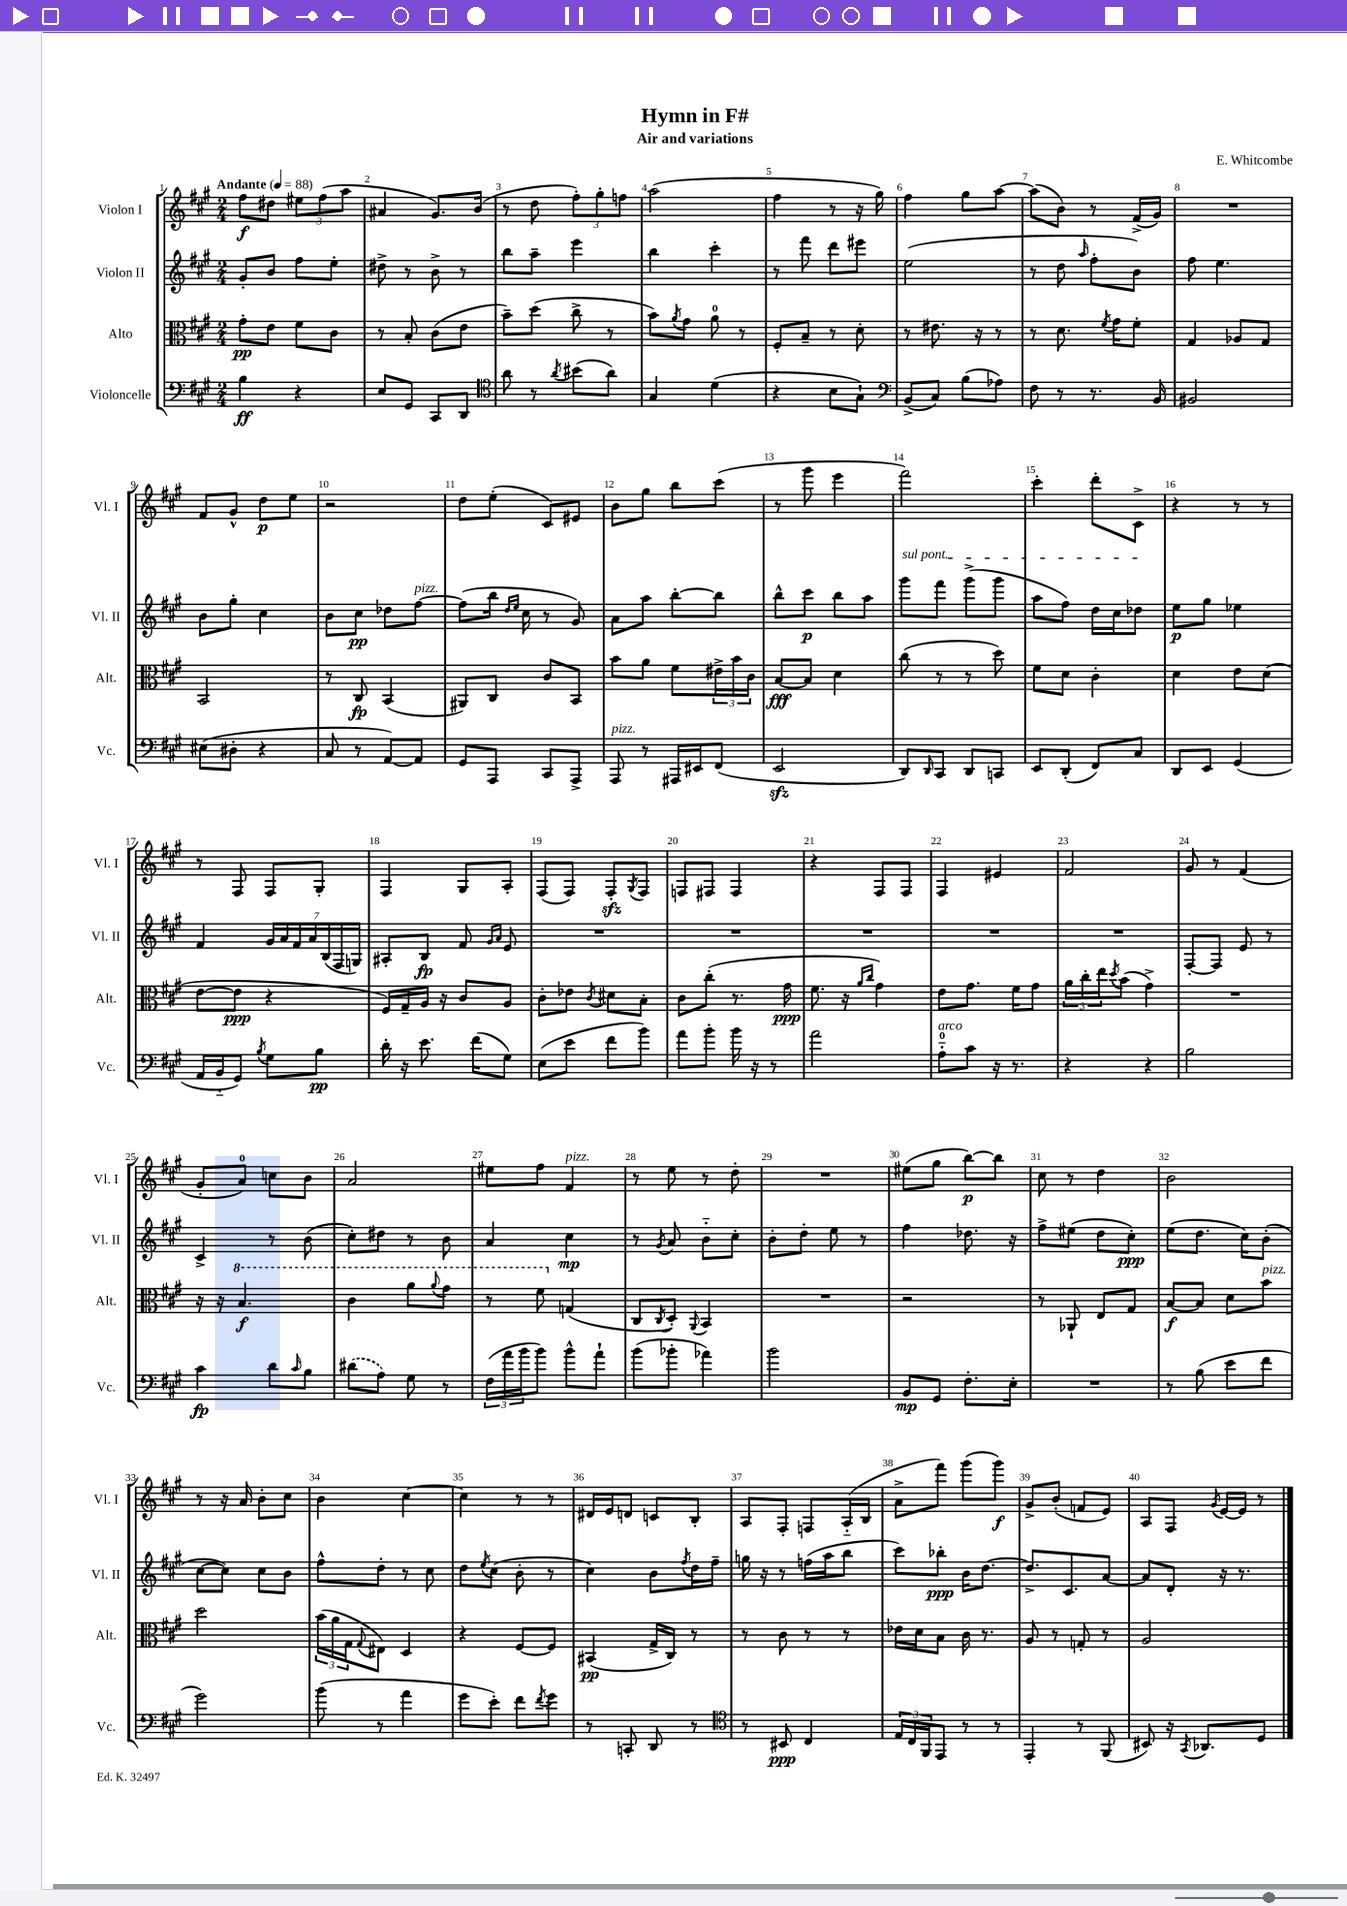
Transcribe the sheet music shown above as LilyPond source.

\header { title = "Hymn in F#" composer = "E. Whitcombe" subtitle = "Air and variations" }
<<
\new StaffGroup <<
\new Staff = "s0" \with { instrumentName = "Violon I" shortInstrumentName = "Vl. I" } {
    \clef treble \key a \major \numericTimeSignature \time 2/4 \tempo "Andante" 4 = 88
    fis''8\f dis''8 \tuplet 3/2 { eis''8 fis''8( a''8 } |
    ais'4 gis'8.) b'16( |
    r8 d''8 \tuplet 3/2 { fis''8-.) gis''8-. f''8 } |
    a''2( |
    fis''4 r8 r16 gis''16) |
    fis''4 gis''8 a''8~ |
    a''8( b'8) r8 fis'16->( gis'16) |
    R2 |
    fis'8 gis'8-^ d''8\p e''8 |
    r2 |
    d''8 e''8-.( cis'8) eis'8 |
    b'8 gis''8 b''8 cis'''8( |
    r8 gis'''8 e'''4 |
    fis'''2) |
    cis'''4-. d'''8-. cis'8-> |
    r4 r8 r8 |
    r8 fis8 fis8 gis8-. |
    fis4 gis8 a8-. |
    fis8( fis8) fis8-.\sfz \acciaccatura { gis8 } fis8 |
    f8 fis8 fis4 |
    r4 fis8 fis8 |
    fis4 eis'4 |
    fis'2 |
    gis'8 r8 fis'4( |
    gis'8-. a'8-0) c''8 b'8 |
    a'2 |
    eis''8 fis''8 fis'4^\markup { \italic "pizz." } |
    r8 e''8 r8 d''8-. |
    R2 |
    eis''8( gis''8 b''8~\p) b''8 |
    cis''8 r8 d''4 |
    b'2 |
    r8 r16 a'16 b'8-. cis''8 |
    b'4 cis''4~ |
    cis''4 r8 r8 |
    dis'16 e'16 d'8 c'8 b8-. |
    a8 fis8-. f8 a16-_( b16 |
    a'8-> fis'''8) gis'''8( gis'''8\f) |
    gis'8-> b'8-.( f'8 e'8) |
    a8 fis8 \acciaccatura { gis'8 } e'16~ e'16 r8 \bar "|." |
}
\new Staff = "s1" \with { instrumentName = "Violon II" shortInstrumentName = "Vl. II" } {
    \clef treble \key a \major \numericTimeSignature \time 2/4
    gis'8-. b'8 fis''8 e''8-. |
    dis''8-> r8 b'8-> r8 |
    b''8 a''8-- e'''4 |
    b''4 cis'''4-. |
    r8 fis'''8 d'''8 eis'''8 |
    e''2( |
    r8 d''8 \grace { a''16 } fis''8-. b'8) |
    fis''8 e''4. |
    b'8 gis''8-. cis''4 |
    b'8 cis''8\pp des''8 fis''8~^\markup { \italic "pizz." } |
    fis''8( b''16 \grace { d''16 e''16 } cis''16 r8 gis'8) |
    a'8 a''8 b''8~-. b''8 |
    b''8-^ cis'''8\p b''8 a''8 |
    \once \override TextSpanner.bound-details.left.text = \markup { \italic "sul pont." } gis'''8\startTextSpan fis'''8 gis'''8->( gis'''8 |
    a''8 fis''8) d''16 cis''16 des''8\stopTextSpan |
    e''8\p gis''8 ees''4 |
    fis'4 \tuplet 7/4 { gis'16 a'16 fis'16 a'16 b16( fis16 g16) } |
    ais8-. b8\fp fis'8 \grace { gis'16 a'16 } e'8 |
    R2 |
    R2 |
    R2 |
    R2 |
    R2 |
    fis8~-. fis8 e'8 r8 |
    cis'4-> r8 b'8( |
    cis''8-.) dis''8 r8 b'8 |
    a'4 cis''4\mp |
    r8 \acciaccatura { gis'8 } a'8 b'8-_ cis''8-. |
    b'8-. d''8-. e''8 r8 |
    fis''4 des''8. r16 |
    fis''8-> eis''8( d''8 cis''8-.\ppp) |
    e''8( d''8. cis''16) b'8-.( |
    cis''8~ cis''8) cis''8 b'8 |
    fis''8-^ d''8-. r8 cis''8 |
    d''8 \acciaccatura { e''8 } cis''8( b'8-. r8 |
    cis''4) b'8 \acciaccatura { fis''8 } d''16 fis''16-- |
    g''16 r16 r8 f''16( a''16 b''8 |
    cis'''8) bes''8-.\ppp b'16 d''8.~ |
    d''8.-> cis'8. a'8~ |
    a'8 d'8-. r16 r8. \bar "|." |
}
\new Staff = "s2" \with { instrumentName = "Alto" shortInstrumentName = "Alt." } {
    \clef alto \key a \major \numericTimeSignature \time 2/4
    gis'8-.\pp e'8 fis'8 cis'8 |
    r8 b8-. cis'8( e'8 |
    b'8--) d''8( cis''8-> r8 |
    b'8) \acciaccatura { a'8 } gis'8 a'8-0 r8 |
    fis8-. b8-- r8 d'8-. |
    r8 eis'8. r16 r8 |
    r8 d'8. \acciaccatura { fis'8 } gis'16 fis'8-. |
    gis4 aes8 gis8 |
    b,2 |
    r8 cis8\fp b,4( |
    ais,8) cis8 cis'8 b,8 |
    b'8 a'8 fis'8 \tuplet 3/2 { eis'16-> b'16 cis'16 } |
    b8~\fff b8 d'4 |
    cis''8( r8 r8 d''8) |
    fis'8 d'8 cis'4-. |
    d'4 e'8 d'8( |
    e'8~ e'8\ppp r4 |
    fis16) gis16-- a16 r16 cis'8 a8 |
    cis'8-. ees'8 \acciaccatura { cis'8 } dis'8 b8-. |
    cis'8 cis''8-.( r8. gis'16\ppp |
    fis'8. r16 \grace { a'16 cis''16 } gis'4) |
    e'8 gis'8. fis'16 gis'8 |
    \tuplet 3/2 { a'16 cis''16-. e''16 } \acciaccatura { d''8 } b'8( gis'4->) |
    R2 |
    r16 r16 \ottava #1 b'4.\f |
    cis''4 a''8 \appoggiatura { a''8 } gis''8 |
    r8 fis''8 \ottava #0 g4( |
    cis8 \acciaccatura { cis8 } d8-.) \appoggiatura { a,8 } b,4 |
    R2 |
    r2 |
    r8 aes,8-! e8 gis8 |
    b8~\f b8 d'8 b'8^\markup { \italic "pizz." } |
    d''2 |
    \tuplet 3/2 { b'16( a'16 gis16 } \appoggiatura { gis8 } eis8) d4 |
    r4 fis8~ fis8 |
    bis,4\pp( gis16-> cis16) r8 |
    r8 cis'8 r8 r8 |
    ees'16 d'16 b8 cis'16 r8. |
    a8 r8 g8-. r8 |
    a2 \bar "|." |
}
\new Staff = "s3" \with { instrumentName = "Violoncelle" shortInstrumentName = "Vc." } {
    \clef bass \key a \major \numericTimeSignature \time 2/4
    b4\ff r4 |
    e8 gis,8 cis,8 d,8 |
    \clef tenor a'8 r8 \acciaccatura { a'8 } bis'8( a'8) |
    gis4 d'4( |
    r4 b8 gis8-!) |
    \clef bass b,8->( cis8) b8( aes8) |
    fis8 r8 r8. b,16 |
    bis,2 |
    eis8( dis8-. r4 |
    cis8 r8 a,8~) a,8 |
    gis,8 a,,8 cis,8 a,,8-> |
    a,,8^\markup { \italic "pizz." } r8 ais,,16 eis,16 fis,8( |
    e,2\sfz |
    d,8) \grace { d,16 } cis,8 d,8 c,8 |
    e,8 d,8-.( fis,8) cis8 |
    d,8 e,8 gis,4( |
    a,16 b,16-_ gis,8) \acciaccatura { b8 } gis8 b8\pp |
    d'16-. r16 e'8. fis'16( gis8) |
    e8( e'8 fis'8 b'8) |
    a'8 b'8-. b'16 r16 r8 |
    a'2 |
    a8-0-_^\markup { \italic "arco" } cis'8 r16 r8. |
    r4 r4 |
    b2 |
    cis'4\fp d'8 \grace { cis'16 } b8 |
    \once \slurDashed dis'8( a8) gis8 r8 |
    \tuplet 3/2 { fis16( a'16 b'16 } b'8) b'8-^ a'8-! |
    b'8( bes'8-. aes'4) |
    b'2 |
    b,8\mp gis,8 fis8.-. e16-. |
    R2 |
    r8 b8( e'8 fis'8 |
    gis'2) |
    b'8( r8 a'4 |
    gis'8 e'8-.) fis'8 \acciaccatura { fis'8 } gis'8 |
    r8 c,8-. d,8 r8 |
    \clef tenor r8 bis,8\ppp cis4 |
    \tuplet 3/2 { e16 cis16 fis,16 } e,8 r8 r8 |
    e,4-. r8 fis,8( |
    bis,8) r16 \acciaccatura { gis,8 } aes,8. d8 \bar "|." |
}
>>
>>
\layout { \context { \Score \override BarNumber.break-visibility = ##(#f #t #t) barNumberVisibility = #all-bar-numbers-visible } }
